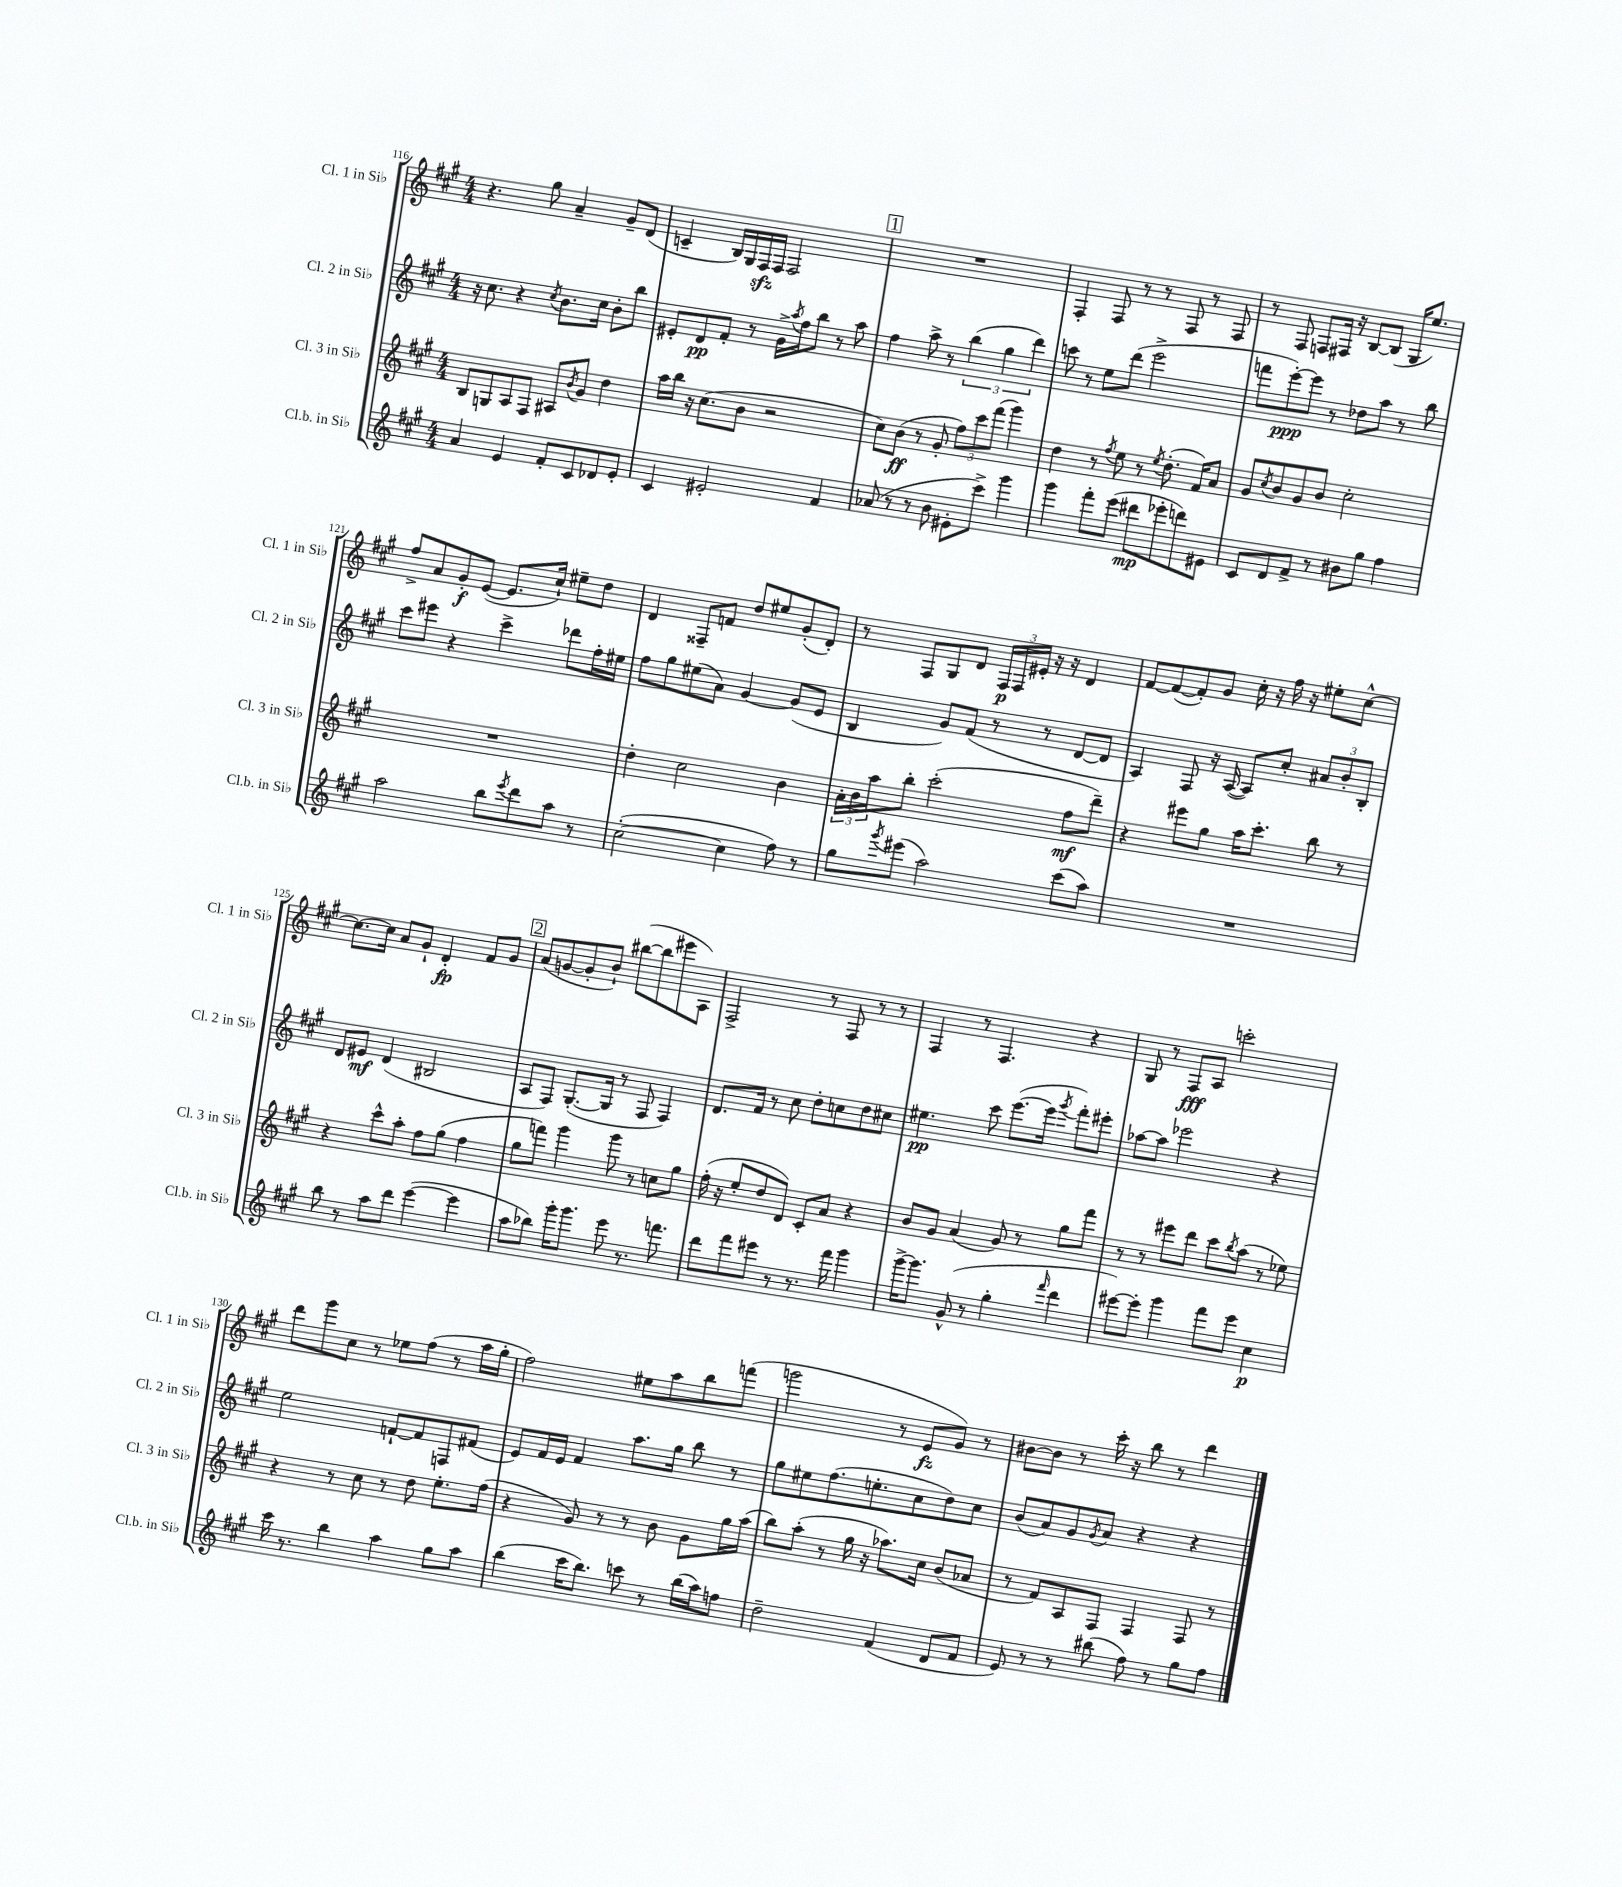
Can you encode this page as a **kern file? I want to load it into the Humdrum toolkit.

**kern	**dynam	**kern	**dynam	**kern	**dynam	**kern	**dynam
*part4	*part4	*part3	*part3	*part2	*part2	*part1	*part1
*staff4	*staff4	*staff3	*staff3	*staff2	*staff2	*staff1	*staff1
*I"Cl.b. in Si♭	*	*I"Cl. 3 in Si♭	*	*I"Cl. 2 in Si♭	*	*I"Cl. 1 in Si♭	*
*I'Cl.b. in Si♭	*	*I'Cl. 3 in Si♭	*	*I'Cl. 2 in Si♭	*	*I'Cl. 1 in Si♭	*
*clefG2	*	*clefG2	*	*clefG2	*	*clefG2	*
*k[f#c#g#]	*	*k[f#c#g#]	*	*k[f#c#g#]	*	*k[f#c#g#]	*
*M4/4	*	*M4/4	*	*M4/4	*	*M4/4	*
=116	=116	=116	=116	=116	=116	=116	=116
4a/	.	8B/L	.	16r	.	4.r	.
.	.	.	.	8.cc#\	.	.	.
.	.	8Gn/	.	.	.	.	.
4e/	.	8A/	.	4r	.	.	.
.	.	8F#/J	.	.	.	8gg#\	.
.	.	.	.	8qcc#/	.	.	.
8f#'/L	.	8A#X/L	.	8.b\L	.	4a~/	.
.	.	8qb/	.	.	.	.	.
8c#/	.	8g#/J	.	.	.	.	.
.	.	.	.	16cc#\Jk	.	.	.
8d-X/	.	4dd\	.	8b'\L	.	8g#~/L	.
8e'/J	.	.	.	8bb\J	.	(8d/J	.
=117	=117	=117	=117	=117	=117	=117	=117
4c#/	.	16aa\LL	.	8e#X'/L	.	4cn~/	.
.	.	16bb\JJ	.	.	.	.	.
.	.	16r	.	8d/	pp	.	.
.	.	(8.cc#\L	.	.	.	.	.
2e#X'/	.	.	.	8f#'/J	.	16B/LL)	.
.	.	.	.	.	.	16G#/	.
.	.	8b\J	.	8r	.	16F#zz/	.
.	.	.	.	.	.	16F#/JJ	.
.	.	2r	.	16g#^\LL	.	2F#/	.
.	.	.	.	8qaa/	.	.	.
.	.	.	.	16ff#\J	.	.	.
.	.	.	.	8bb\J	.	.	.
4f#/	.	.	.	8r	.	.	.
.	.	.	.	8aa\	.	.	.
!!LO:REH:place=s1:t=1
=118	=118	=118	=118	=118	=118	=118	=118
(8a-X/	.	8cc#\L)	.	4ff#\	.	1r	.
8r	.	(8b\J	ff	.	.	.	.
8r	.	8r	.	8aa^\	.	.	.
8b\	.	8g#'/	.	8r	.	.	.
8e#X'\L	.	12ff#\L)	.	(6bb\	.	.	.
.	.	12ccc#\	.	.	.	.	.
8ccc#^\J)	.	.	.	.	.	.	.
.	.	(12fff#\J	.	6gg#\	.	.	.
4ggg#\	.	4ggg#\)	.	.	.	.	.
.	.	.	.	6ddd\)	.	.	.
=119	=119	=119	=119	=119	=119	=119	=119
4ggg#\	.	4dd\	.	8cccn\	.	4F#'/	.
.	.	.	.	8r	.	.	.
8fff#'\L	.	8r	.	8ee\L	.	8F#/	.
.	.	8qff#/	.	.	.	.	.
(8eee\J	.	8ee\	.	(8ddd\J	.	8r	.
8ddd#X\L	mp	8r	.	2eee^\	.	8r	.
.	.	8qee/	.	.	.	.	.
8eee-X'\	.	(8.dd'\	.	.	.	8F#/	.
8dddn\)	.	.	.	.	.	8r	.
.	.	16f#/KL)	.	.	.	.	.
8e#X\J	.	8a/J	.	.	.	8F#/	.
=120	=120	=120	=120	=120	=120	=120	=120
8c#/L	.	8g#/L	.	8fffn\L	.	8r	.
.	.	8qcc#/	.	.	.	.	.
8d/	.	8b/	.	[8eee'\)	ppp	8F#/	.
8f#^/J	.	8g#/	.	8eee\J]	.	8Fn/L	.
8r	.	8b/J	.	8r	.	16F#X/Jk	.
.	.	.	.	.	.	16r	.
8b#X\L	.	2cc#'\	.	8dd-X\L	.	[8B/L	.
8gg#\J	.	.	.	8aa\J	.	(8B/J]	.
4ff#\	.	.	.	8r	.	16G#/KL	.
.	.	.	.	.	.	8.ee/J)	.
.	.	.	.	8bb\	.	.	.
!!LO:LB:g=z
=121	=121	=121	=121	=121	=121	=121	=121
2aa\	.	1r	.	8ccc#\L	.	8ff#^/L	.
.	.	.	.	8eee#X\J	.	8a/	.
.	.	.	.	4r	.	8g#'/	f
.	.	.	.	.	.	([8e/J	.
8bb\L	.	.	.	4ccc#^\	.	8.e/L]	.
8qeee/	.	.	.	.	.	.	.
8ddd\	.	.	.	.	.	.	.
.	.	.	.	.	.	16cc#`/Jk)	.
8aa\J	.	.	.	8ddd-X\L	.	8ee#X~\L	.
8r	.	.	.	16ff#'\L	.	8dd\J	.
.	.	.	.	16ee#X\JJ	.	.	.
=122	=122	=122	=122	=122	=122	=122	=122
([2cc#'\	.	4dd'\	.	8ff#\L	.	4d/	.
.	.	.	.	8gg#\	.	.	.
.	.	2cc#\	.	(8ee#X\	.	8F##X~/L	.
.	.	.	.	8a\J)	.	8fn/J	.
4cc#\]	.	.	.	[4g#/	.	8dd/L	.
.	.	.	.	.	.	8ee#X/	.
8ff#\)	.	4b\	.	(8g#/L]	.	(8g#'/	.
8r	.	.	.	8e/J	.	8d'/J)	.
=123	=123	=123	=123	=123	=123	=123	=123
8gg#\L	.	24a'\LL	.	4B/	.	8r	.
.	.	24b\	.	.	.	.	.
.	.	24aa\J	.	.	.	.	.
8qggg#/	.	.	.	.	.	.	.
(8eee#X\J	.	8bb'\J	.	.	.	8F#/L	.
2aa\)	.	(2ccc#'\	.	8g#/L)	.	8G#/	.
.	.	.	.	(8f#/J	.	8d/J	.
.	.	.	.	8r	.	24F#/LL	p
.	.	.	.	.	.	24F#/	.
.	.	.	.	.	.	24e#X'/JJ	.
.	.	.	.	8r	.	16r	.
.	.	.	.	.	.	16r	.
(8ccc#\L	.	8ff#\L	mf	[8d/L	.	4d/	.
8aa\J)	.	8ddd~\J)	.	8d/J]	.	.	.
=124	=124	=124	=124	=124	=124	=124	=124
1r	.	4r	.	4A/)	.	[8f#/L	.
.	.	.	.	.	.	(8f#/_	.
.	.	8eee#X\L	.	8F#/	.	8f#'/])	.
.	.	8gg#\J	.	16r	.	8g#/J	.
.	.	.	.	([16A/	.	.	.
.	.	16aa\KL	.	8A/L])	.	16cc#'\	.
.	.	8.ccc#'\J	.	.	.	16r	.
.	.	.	.	8cc#'/J	.	16ff#\	.
.	.	.	.	.	.	16r	.
.	.	8bb\	.	12a#X/L	.	8ee#X'\L	.
.	.	.	.	12b'/	.	.	.
.	.	8r	.	.	.	[8cc#^^\J	.
.	.	.	.	12B'/J	.	.	.
!!LO:LB:g=z
=125	=125	=125	=125	=125	=125	=125	=125
8bb\	.	4r	.	8d/L	.	8.cc#\L_	.
8r	.	.	.	8e#X/J	mf	.	.
.	.	.	.	.	.	16cc#\Jk]	.
8aa\L	.	8ccc#^^\L	.	(4d/	.	8a/L	.
8ddd\J	.	8aa'\J	.	.	.	8g#`/J	.
([4eee\	.	8ff#\L	.	2B#X/	.	4d'/	fp
.	.	(8gg#\J	.	.	.	.	.
4eee\]	.	4ff#\	.	.	.	8f#/L	.
.	.	.	.	.	.	8g#/J	.
!!LO:REH:place=s1:t=2
=126	=126	=126	=126	=126	=126	=126	=126
8aa\L	.	8gg#\L	.	8A/L	.	(8a/L	.
8bb-X\J)	.	8fffn\J)	.	8F#/J)	.	[8gn/	.
16ggg#'\KL	.	4ggg#\	.	([8.G#'/L	.	8g'/]	.
8.ggg#\J	.	.	.	.	.	.	.
.	.	.	.	.	.	8b`/J)	.
.	.	.	.	16G#/Jk]	.	.	.
8eee\	.	8ggg#\	.	8r	.	([8bb#X\L	.
8.r	.	8r	.	8F#/	.	8bb#\]	.
.	.	8ccn\L	.	4F#/)	.	8eee#X\	.
8.fffn\	.	.	.	.	.	.	.
.	.	8gg#\J	.	.	.	8A\J)	.
=127	=127	=127	=127	=127	=127	=127	=127
8ddd\L	.	(16ff#'\	.	8.d/L	.	2F#^/	.
.	.	16r	.	.	.	.	.
8fff#\	.	8ee'/L	.	.	.	.	.
.	.	.	.	16f#/Jk	.	.	.
8eee#X\J	.	8dd/	.	8r	.	.	.
8r	.	8d/J)	.	8cc#\	.	.	.
8.r	.	8c#'/L	.	8dd'\L	.	8r	.
.	.	8a/J	.	8ccn\	.	8F#/	.
16fff#\	.	.	.	.	.	.	.
4ggg#\	.	4r	.	8dd\	.	8r	.
.	.	.	.	8cc#X\J	.	8r	.
=128	=128	=128	=128	=128	=128	=128	=128
[16ggg#^\KL	.	8b/L	.	4.ee#X\	pp	4F#/	.
8.ggg#\J]	.	.	.	.	.	.	.
.	.	8g#/J	.	.	.	.	.
(8g#^^/	.	(4a/	.	.	.	8r	.
8r	.	.	.	8ccc#\	.	4.F#/	.
4gg#'\	.	8g#/)	.	([8.eee\L	.	.	.
.	.	8r	.	.	.	.	.
.	.	.	.	16eee\Jk]	.	.	.
16qqfff#/	.	.	.	8qggg#/	.	.	.
4ddd\	.	8gg#\L	.	8fff#'\L)	.	4r	.
.	.	8fff#\J	.	8eee#X'\J	.	.	.
=129	=129	=129	=129	=129	=129	=129	=129
[8eee#X\L)	.	8r	.	[8aa-X\L	.	8G#/	.
8eee#'\J]	.	8r	.	8aa-\J]	.	8r	.
4ggg#\	.	8eee#X\L	.	2eee-X\	.	8F#/L	fff
.	.	8ddd\J	.	.	.	8A/J	.
8fff#\L	.	8ccc#\L	.	.	.	2cccn'\	.
.	.	8qbb/	.	.	.	.	.
8eee#\J	.	(8aa\J	.	.	.	.	.
4cc#\	p	8r	.	4r	.	.	.
.	.	8ee-X\)	.	.	.	.	.
!!LO:LB:g=z
=130	=130	=130	=130	=130	=130	=130	=130
16ccc#\	.	4r	.	2ee\	.	8ddd\L	.
8.r	.	.	.	.	.	.	.
.	.	.	.	.	.	8ggg#\	.
4bb\	.	8r	.	.	.	8cc#\J	.
.	.	8cc#\	.	.	.	8r	.
4aa\	.	8r	.	[8fn`/L	.	8ee-X\L	.
.	.	8dd\	.	8f/]	.	(8ff#\J	.
8gg#\L	.	8.ee'\L	.	8Fn/	.	8r	.
8aa\J	.	.	.	(8f#X/J	.	16aa\LL	.
.	.	(16ff#\Jk	.	.	.	16gg#'\JJ	.
=131	=131	=131	=131	=131	=131	=131	=131
(4bb\	.	4r	.	8e/L)	.	2ff#\)	.
.	.	.	.	16f#/L	.	.	.
.	.	.	.	16e/JJ	.	.	.
16ccc#\KL	.	8g#/)	.	4f#/	.	.	.
8.bb\J)	.	.	.	.	.	.	.
.	.	8r	.	.	.	.	.
8cccn\	.	8r	.	8.aa\L	.	8ee#X\L	.
8r	.	8b\	.	.	.	8aa\	.
.	.	.	.	16gg#\Jk	.	.	.
(16bb\LL	.	8g#\L	.	8bb\	.	8bb\	.
16aa\J)	.	.	.	.	.	.	.
8ffn\J	.	16gg#\L	.	8r	.	(8fffn\J	.
.	.	(16aa\JJ	.	.	.	.	.
=132	=132	=132	=132	=132	=132	=132	=132
2dd~\	.	8bb\L)	.	8gg#\L	.	2gggn\	.
.	.	(8aa'\J	.	8ee#X\	.	.	.
.	.	8r	.	(8.ff#\	.	.	.
.	.	16gg#\	.	.	.	.	.
.	.	16r	.	8.een'\	.	.	.
(4f#/	.	8.aa-X\L)	.	.	.	8r	.
.	.	.	.	8cc#\	.	8e/L	fz
.	.	16cc#\Jk	.	.	.	.	.
8d/L	.	(8b/L	.	8dd\)	.	8g#/J)	.
8f#/J	.	8a-X/J	.	8cc#\J	.	8r	.
=133	=133	=133	=133	=133	=133	=133	=133
8e/)	.	8r	.	(8b/L	.	[8b#X\L	.
8r	.	8f#/L)	.	8a/)	.	8b#\J]	.
8r	.	8A/	.	8g#/	.	8r	.
.	.	.	.	8qg#/	.	.	.
(8bb#X\	.	8F#/J	.	8a/J	.	16ccc#'\	.
.	.	.	.	.	.	16r	.
8ff#\)	.	4F#/	.	4r	.	8bb\	.
8r	.	.	.	.	.	8r	.
8gg#\L	.	8F#/	.	4r	.	4ddd\	.
8ff#\J	.	8r	.	.	.	.	.
==	==	==	==	==	==	==	==
*-	*-	*-	*-	*-	*-	*-	*-
